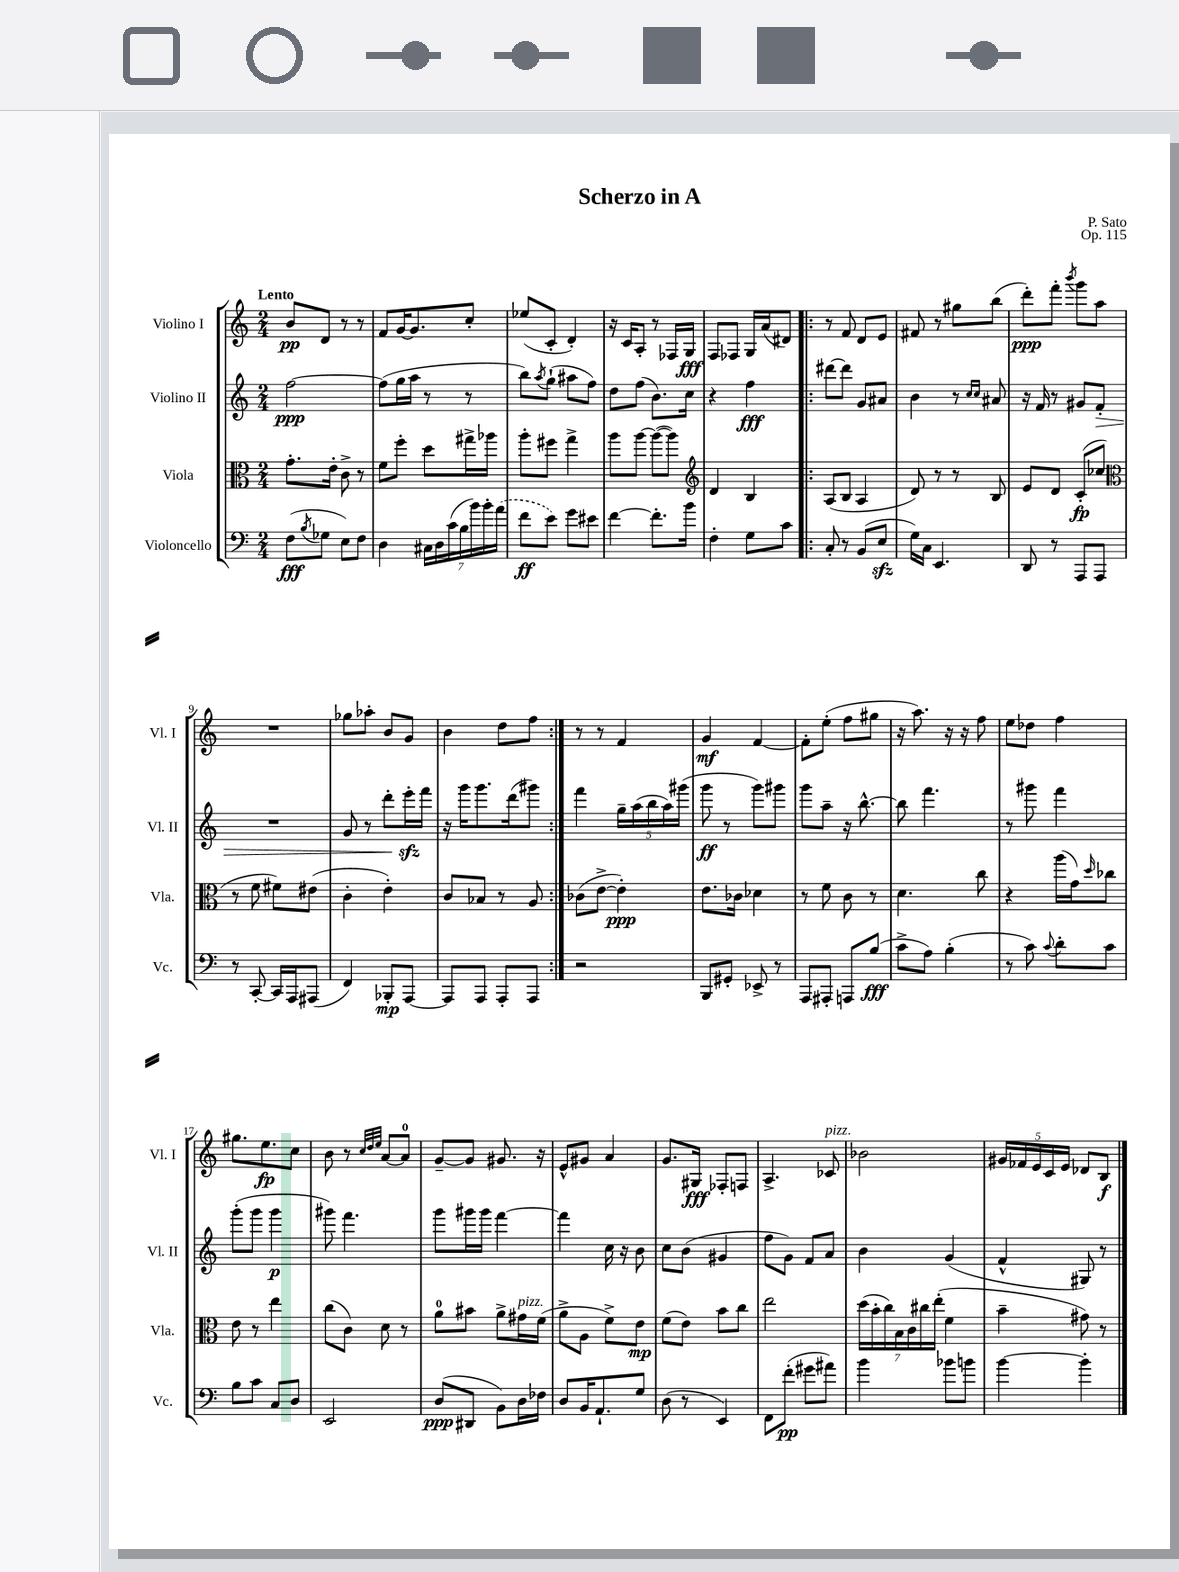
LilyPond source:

\header { title = "Scherzo in A" composer = "P. Sato" opus = "Op. 115" }
<<
\new StaffGroup <<
\new Staff = "s0" \with { instrumentName = "Violino I" shortInstrumentName = "Vl. I" } {
    \clef treble \key c \major \numericTimeSignature \time 2/4 \tempo "Lento"
    b'8\pp d'8 r8 r8 |
    f'8 g'16~ g'8. c''8-. |
    ees''8( c'8-. d'4-.) |
    r16 c'16 a8-. r8 fes16 g16\fff |
    f8 fes8 g16 a'16( dis'8) |
    \repeat volta 2 { r8 f'8 d'8 e'8 |
    fis'8 r8 gis''8 b''8( |
    d'''8-.\ppp) f'''8-. \acciaccatura { b'''8 } g'''8 a''8 |
    R2 |
    ges''8 aes''8-. b'8 g'8 |
    b'4 d''8 f''8 | }
    r8 r8 f'4 |
    g'4\mf f'4~ |
    f'8-. e''8-.( f''8 gis''8 |
    r16 a''8.) r16 r16 f''8 |
    e''8 des''8 f''4 |
    gis''8. e''8.\fp c''8 |
    b'8 r8 \grace { c''32 d''32 e''32 } a'8~ a'8-0 |
    g'8~-- g'8 gis'8. r16 |
    e'8-^ gis'8 a'4 |
    g'8. gis16\fff fes8-. f8 |
    a4.-> ces'8^\markup { \italic "pizz." } |
    bes'2 |
    \tuplet 5/4 { gis'16 fes'16 e'16 c'16 e'16 } des'8 b8\f \bar "|." |
}
\new Staff = "s1" \with { instrumentName = "Violino II" shortInstrumentName = "Vl. II" } {
    \clef treble \key c \major \numericTimeSignature \time 2/4
    f''2~\ppp |
    f''8( g''16 a''16 r8 r8 |
    b''8) \acciaccatura { a''8 } g''8-!( ais''8 f''8) |
    d''8 f''8( b'8.) c''16 |
    r4 f''4\fff |
    \repeat volta 2 { dis'''8~ dis'''8 g'8 ais'8 |
    b'4 r8 \grace { c''16 c''16 } ais'8 |
    r16 f'16 r8 gis'8 f'8-.\> |
    R2 |
    g'8 r8 d'''8-. e'''16-.\sfz\! f'''16 |
    r16 g'''16 g'''8. d'''16( gis'''8) | }
    f'''4 \tuplet 5/4 { g''16-- a''16( b''16 a''16) gis'''16( } |
    g'''8\ff r8 g'''8) gis'''8 |
    g'''8 a''8-- r16 b''8.~-^ |
    b''8 f'''4. |
    r8 gis'''8 f'''4 |
    g'''8-.( g'''8 g'''4\p |
    gis'''8) f'''4. |
    g'''8 gis'''16 gis'''16 f'''4~ |
    f'''4 c''16 r16 b'8 |
    c''8 b'8( gis'4 |
    f''8 g'8) f'8 a'8 |
    b'4 g'4( |
    f'4-^ gis8) r8 \bar "|." |
}
\new Staff = "s2" \with { instrumentName = "Viola" shortInstrumentName = "Vla." } {
    \clef alto \key c \major \numericTimeSignature \time 2/4
    g'8.-. e'16-. c'8-> r8 |
    f'8 f''8-. d''8 gis''16-> aes''16 |
    a''8-. fis''8 g''4-> |
    a''8 a''8~ a''8~( a''8) |
    \clef treble d'4 b4 |
    \repeat volta 2 { a8( b8 a4 |
    d'8) r8 r8 b8 |
    e'8 d'8 c'8-.\fp( ces''8 |
    \clef alto r8 f'8 fis'8) eis'8( |
    c'4-. e'4-.) |
    c'8 bes8 r8 a8 | }
    ces'8( e'8~-> e'4-.\ppp) |
    e'8. ces'16 des'4 |
    r8 f'8 c'8 r8 |
    d'4. c''8 |
    r4 a''16( g'16) \grace { d''16 } ces''8 |
    e'8 r8 e''4 |
    c''8( c'8) d'8 r8 |
    a'8-0 bis'8 a'8-> gis'16^\markup { \italic "pizz." } f'16( |
    a'8-> a8 f'8->) e'8\mp |
    f'8( e'8) b'8 c''8 |
    e''2 |
    \tuplet 7/4 { d''16( b'16-. c''16) b16 c'16 cis''16 e''16-.( } f'4 |
    b'4-- gis'8) r8 \bar "|." |
}
\new Staff = "s3" \with { instrumentName = "Violoncello" shortInstrumentName = "Vc." } {
    \clef bass \key c \major \numericTimeSignature \time 2/4
    f8\fff( \acciaccatura { b8 } ges8 e8) f8 |
    d4 \tuplet 7/4 { cis16 d16 c'16( b16 b'16) b'16-. \once \slurDashed a'16( } |
    f'8\ff e'8) g'8 eis'8 |
    f'4~ f'8.-. b'16 |
    f4-. g8 c'8 |
    \repeat volta 2 { c8-. r8 b,8( e8\sfz |
    g16) c16 e,4. |
    d,8 r8 a,,8 a,,8 |
    r8 c,8~-. c,16 a,,16 ais,,8( |
    f,4) bes,,8-.\mp a,,8~ |
    a,,8 a,,8 a,,8-. a,,8 | }
    r2 |
    b,,8 gis,8-. ees,8-> r8 |
    a,,8 ais,,8-. a,,8 b8\fff( |
    c'8-> a8) b4-.( |
    r8 c'8) \appoggiatura { c'8 } d'8-. c'8 |
    b8 c'8 c8 d8 |
    e,2 |
    d8\ppp( dis,8 b,8) d16 fes16 |
    d8 b,16 a,8.-! g8 |
    d8( r8 e,4) |
    f,8 f'8-.\pp( gis'8 ais'8) |
    b'4 bes'8 b'8 |
    b'4~ b'4-. \bar "|." |
}
>>
>>
